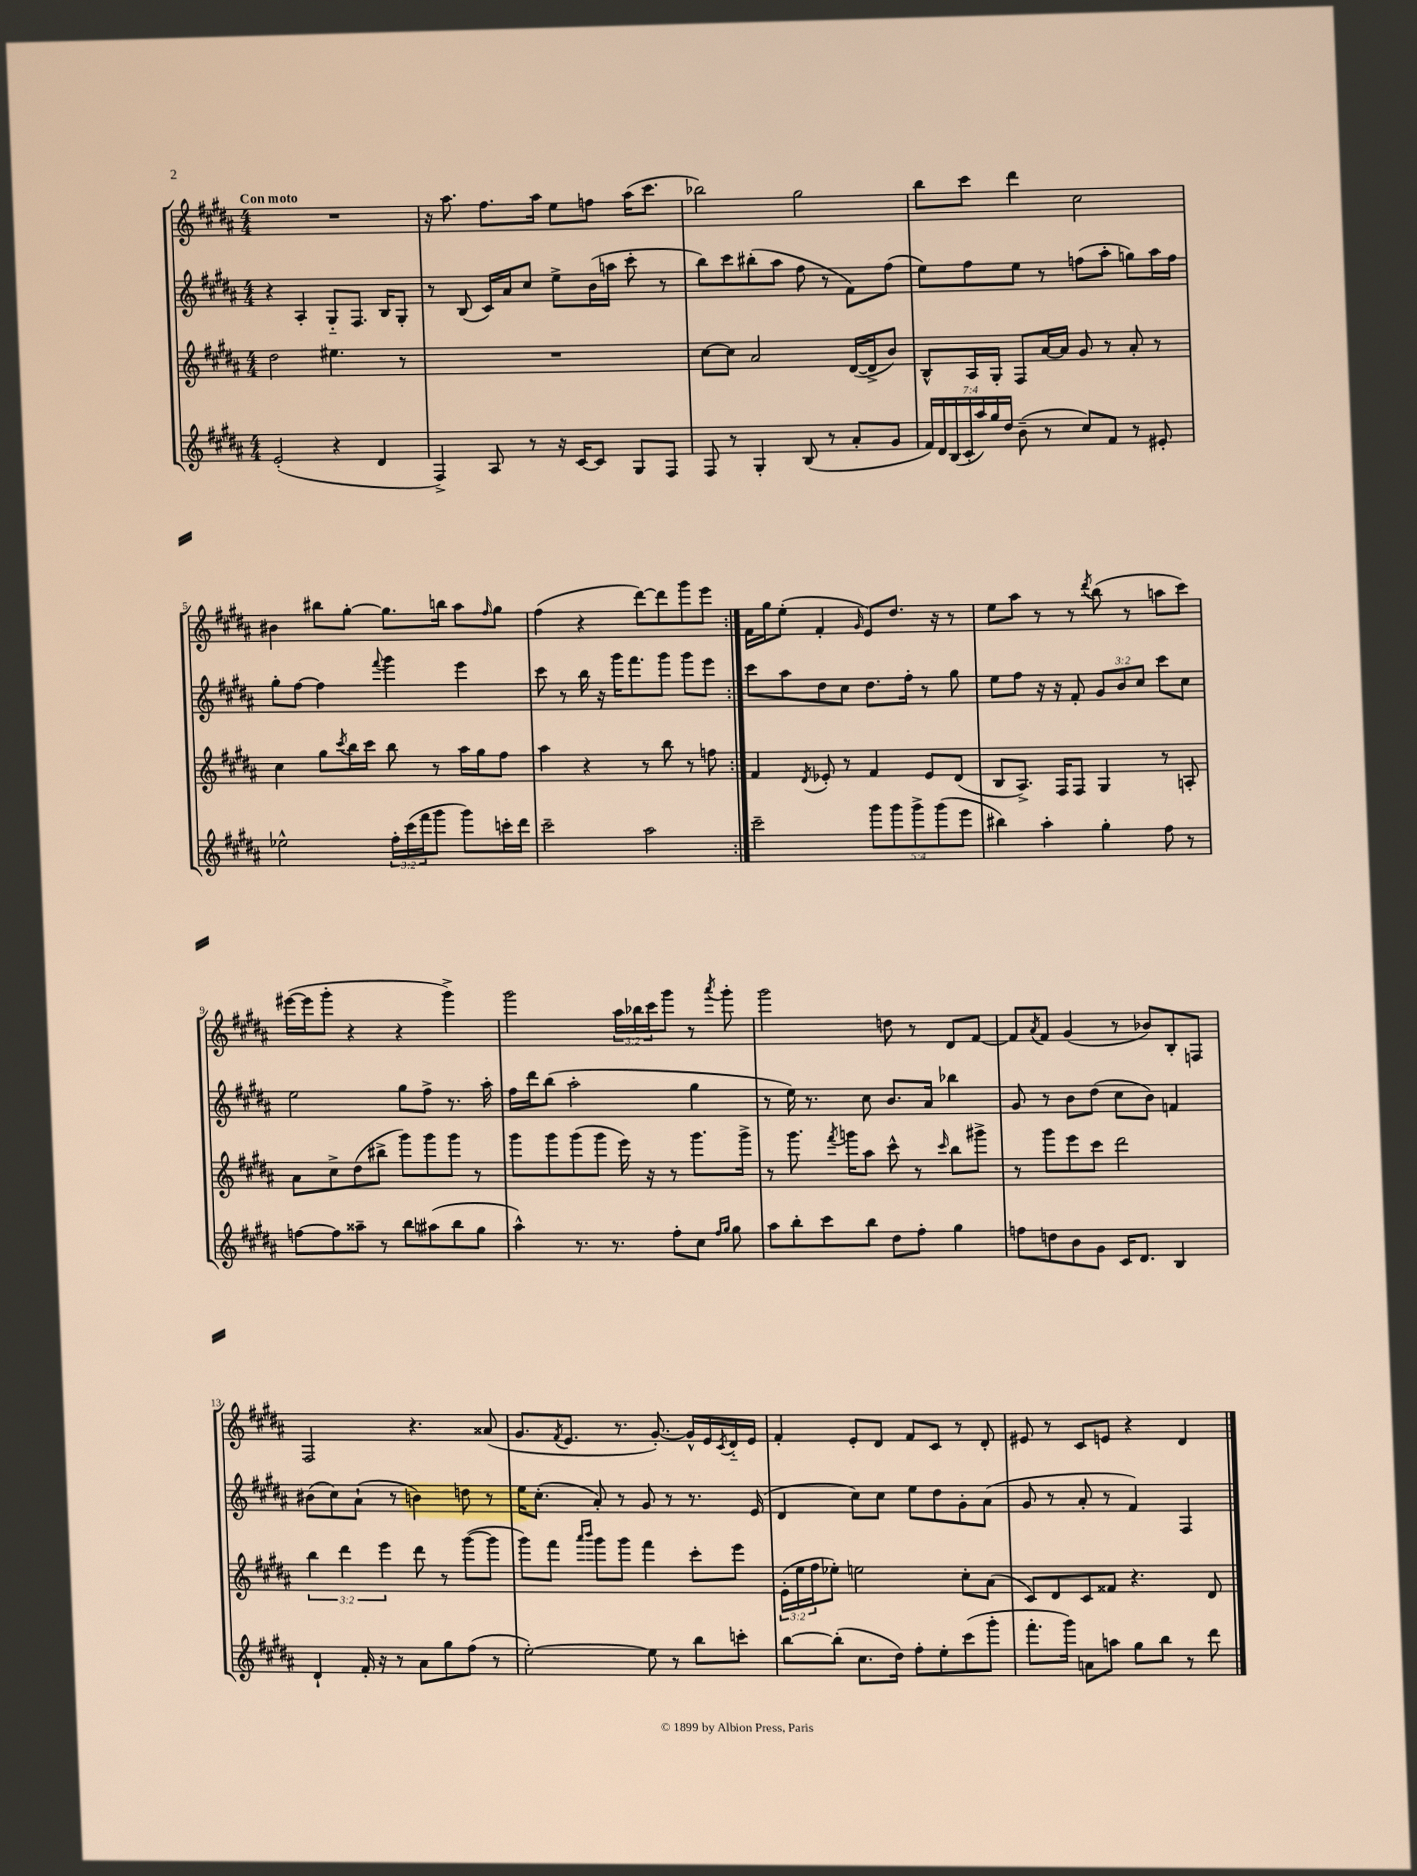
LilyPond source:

<<
\new StaffGroup <<
\new Staff = "s0" {
    \clef treble \key b \major \numericTimeSignature \time 4/4 \override Staff.TupletNumber.text = #tuplet-number::calc-fraction-text \tempo "Con moto"
    \repeat volta 2 { R1 |
    r16 ais''8. fis''8. ais''16 e''8 f''8 ais''16( cis'''8. |
    bes''2) gis''2 |
    b''8 cis'''8 dis'''4 cis''2 |
    bis'4 bis''8 gis''8~-. gis''8. b''16 ais''8 \grace { fis''16 } gis''8 |
    fis''4( r4 dis'''8~) dis'''8 gis'''8 e'''8 | }
    fis'16 gis''16 e''8-.( fis'4-. \grace { gis'16 } e'8) dis''8. r16 r8 |
    e''8 ais''8 r8 r8 \acciaccatura { dis'''8 } b''8( r8 a''8 cis'''8) |
    eis'''16~( eis'''16 gis'''8-. r4 r4 gis'''4->) |
    gis'''2 \tuplet 3/2 { ais''16 bes''16 cis'''16 } gis'''8 r8 \acciaccatura { ais'''8 } gis'''8-. |
    gis'''2 d''8 r8 dis'8 fis'8~ |
    fis'8 \acciaccatura { ais'8 } fis'8 gis'4( r8 bes'8) b8-. f8 |
    fis2 r4. aisis'8( |
    gis'8. \acciaccatura { fis'8 } e'8. r8. gis'8.~-.) gis'16-^ e'16 \acciaccatura { cis'8 } dis'16-_ e'16 |
    fis'4-. e'8-. dis'8 fis'8 cis'8 r8 dis'8-. |
    eis'8 r8 cis'8 e'8 r4 dis'4 \bar "|." |
}
\new Staff = "s1" {
    \clef treble \key b \major \numericTimeSignature \time 4/4 \override Staff.TupletNumber.text = #tuplet-number::calc-fraction-text
    \repeat volta 2 { r4 ais4-. gis8-_ fis8. b16 gis8-. |
    r8 b8( cis'16) ais'16 cis''8 e''8-> b'16( a''16 cis'''8-. r8 |
    b''8) cis'''8 bis''8-.( ais''8 fis''8 r8 fis'8) fis''8( |
    e''8) fis''8 e''8 r8 f''8( ais''8-. g''8) ais''16 f''16 |
    gis''8-. fis''8~ fis''4 \appoggiatura { fis'''8 } gis'''4 e'''4 |
    cis'''8 r8 b''16 r16 gis'''16 fis'''8. gis'''8 gis'''8 e'''8 | }
    cis'''8 ais''8 dis''8 cis''8 dis''8. fis''16-. r8 gis''8 |
    e''8 fis''8 r16 r16 fis'8-. \tuplet 3/2 { gis'8 b'8 cis''8 } cis'''8 cis''8 |
    e''2 gis''8 fis''8-> r8. ais''16-. |
    fis''16 dis'''16 b''8( ais''2-. gis''4 |
    r8 e''16) r8. cis''8 b'8. ais'16 bes''4 |
    gis'8 r8 b'8 dis''8( cis''8 b'8) f'4 |
    bis'8( cis''8) ais'8-!( r8 b'4) d''8 r8 |
    e''16 cis''8.-.( ais'8-.) r8 gis'8 r8 r8. e'16( |
    dis'4 cis''8) cis''8 e''8 dis''8 gis'8-. ais'8( |
    gis'8 r8 ais'8-. r8 fis'4) fis4 \bar "|." |
}
\new Staff = "s2" {
    \clef treble \key b \major \numericTimeSignature \time 4/4 \override Staff.TupletNumber.text = #tuplet-number::calc-fraction-text
    \repeat volta 2 { dis''2 eis''4. r8 |
    R1 |
    cis''8~ cis''8 ais'2 dis'16~( dis'16-> b'8) |
    b8-^ ais16 gis16-. fis8 ais'16~ ais'16 gis'8 r8 ais'8-. r8 |
    cis''4 gis''8 \acciaccatura { cis'''8 } b''16 cis'''16 b''8 r8 ais''16 gis''16 fis''8 |
    ais''4 r4 r8 b''8 r8 f''8 | }
    fis'4 \acciaccatura { dis'8 } ees'8-. r8 fis'4 ees'8 dis'8( |
    b8 ais8.->) fis16 fis8 gis4 r8 a8-. |
    ais'8 cis''8-> dis''8( bis''8-> gis'''8) gis'''8 gis'''8 r8 |
    gis'''8 gis'''8 gis'''8( gis'''8 e'''16) r16 r8 gis'''8. gis'''16-> |
    r8 gis'''8. \acciaccatura { fis'''8 } g'''16 ais''8 cis'''8-^ r8 \grace { cis'''16 } b''8 gis'''8-> |
    r8 gis'''8 e'''8 cis'''8 dis'''2 |
    \tuplet 3/2 { b''4 dis'''4 e'''4 } dis'''8 r8 gis'''8~( gis'''8 |
    gis'''8) fis'''8 \grace { ais'''16 b'''16 } gis'''8 gis'''8 fis'''4 cis'''8-. e'''8 |
    \tuplet 3/2 { e'16-.( e''16 fis''16 } ees''8-.) e''2 cis''8-. ais'8( |
    cis'8) dis'8 cis'8 fisis'8 r4. dis'8 \bar "|." |
}
\new Staff = "s3" {
    \clef treble \key b \major \numericTimeSignature \time 4/4 \override Staff.TupletNumber.text = #tuplet-number::calc-fraction-text
    \repeat volta 2 { e'2-.( r4 dis'4 |
    fis4->) ais8 r8 r16 cis'16~ cis'8 gis8 fis8 |
    fis8 r8 gis4-. b8( r8 ais'8-. gis'8 |
    \tuplet 7/4 { fis'16) dis'16 b16( cis'16-. ais''16) gis''16 dis''16 } b'8--( r8 cis''8) fis'8 r8 eis'8-. |
    ees''2-^ \tuplet 3/2 { fis''16-. cis'''16( fis'''16 } gis'''8 gis'''8) c'''16-. dis'''16 |
    cis'''2-- ais''2 | }
    cis'''2-- \tuplet 5/4 { gis'''8 gis'''8 gis'''8-> gis'''8( e'''8 } |
    bis''4) ais''4-. gis''4-. fis''8 r8 |
    f''8~ f''8 aisis''8-- r8 b''8 ais''8( b''8 gis''8 |
    ais''4-^) r8. r8. fis''8-. cis''8 \grace { fis''16 gis''16 } gis''8 |
    ais''8 b''8-. cis'''8 b''8 dis''8 fis''8-. gis''4 |
    f''8 d''8 b'8 gis'8 cis'16 dis'8. b4 |
    dis'4-! fis'16-. r16 r8 ais'8 gis''8 fis''8( r8 |
    e''2~-.) e''8 r8 b''8 c'''8-. |
    b''8~ b''8-.( cis''8. dis''16) fis''8-. e''8-. cis'''8( gis'''8-. |
    fis'''8.-. gis'''16) a'8 a''8 gis''8 b''8 r8 dis'''8 \bar "|." |
}
>>
>>
